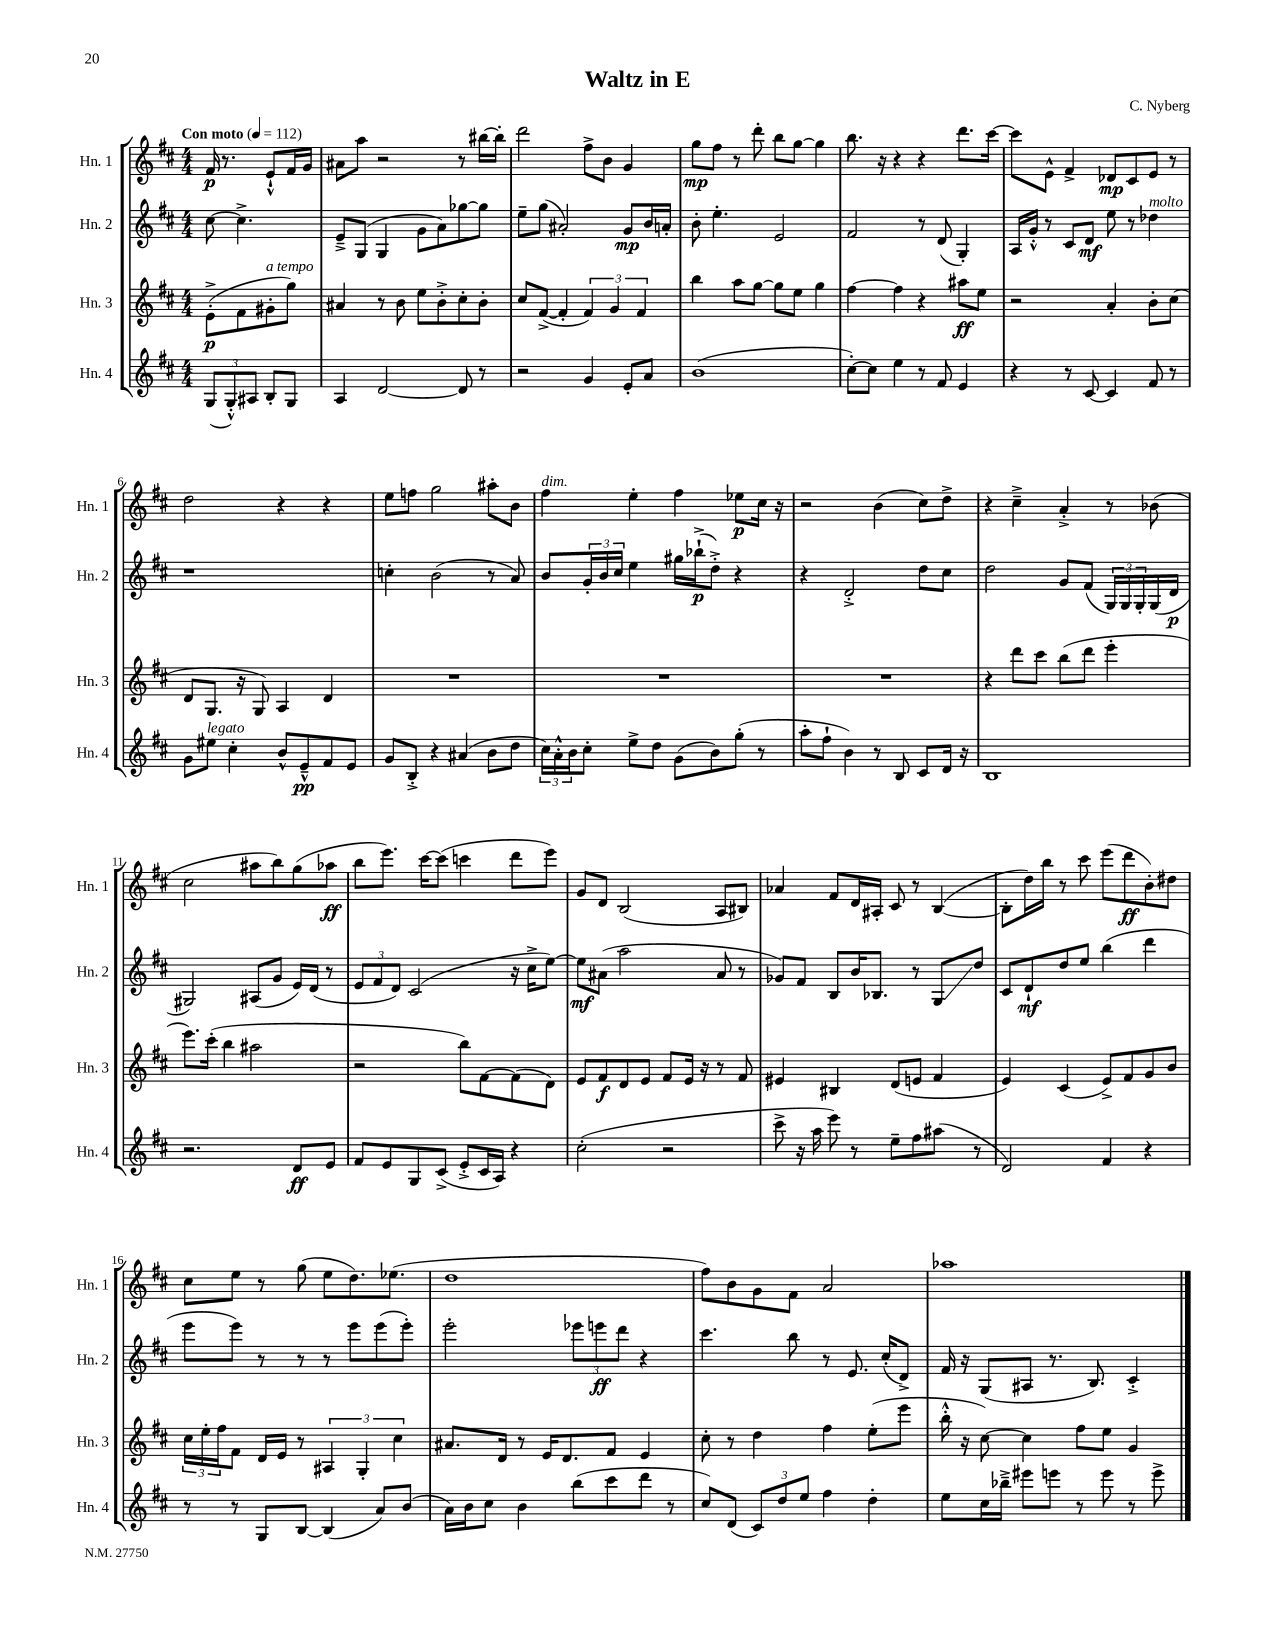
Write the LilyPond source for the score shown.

\header { title = "Waltz in E" composer = "C. Nyberg" }
<<
\new StaffGroup <<
\new Staff = "s0" \with { instrumentName = "Hn. 1" shortInstrumentName = "Hn. 1" } {
    \clef treble \key d \major \numericTimeSignature \time 4/4 \partial 2 \tempo "Con moto" 4 = 112
    fis'16\p r8. e'8-!-^ fis'16 g'16 |
    ais'8 a''8 r2 r8 bis''16~ bis''16-. |
    d'''2 fis''8-> b'8 g'4 |
    g''8\mp fis''8 r8 d'''8-. b''8 g''8~ g''4 |
    b''8. r16 r4 r4 d'''8. cis'''16~ |
    cis'''8 e'8-^ fis'4-> des'8\mp cis'8 e'8 r8 |
    d''2 r4 r4 |
    e''8 f''8 g''2 ais''8-. b'8 |
    fis''4^\markup { \italic "dim." } e''4-. fis''4 ees''8\p cis''16 r16 |
    r2 b'4( cis''8) d''8-> |
    r4 cis''4---> a'4-.-> r8 bes'8( |
    cis''2 ais''8 b''8) g''8( aes''8\ff |
    b''8 e'''8.) cis'''16~ cis'''8( c'''4 d'''8 e'''8) |
    g'8 d'8 b2( a8 bis8) |
    aes'4 fis'8 d'16 ais16-. cis'8 r8 b4~( |
    b8-. d''16) b''16 r8 cis'''8 e'''8( d'''8\ff b'8-.) dis''8 |
    cis''8 e''8 r8 g''8( e''8 d''8.) ees''8.( |
    d''1 |
    fis''8) b'8 g'8 fis'8 a'2 |
    aes''1 \bar "|." |
}
\new Staff = "s1" \with { instrumentName = "Hn. 2" shortInstrumentName = "Hn. 2" } {
    \clef treble \key d \major \numericTimeSignature \time 4/4 \partial 2
    cis''8~ cis''4.-> |
    e'8---> g8( g4 g'8 a'8) ges''8~ ges''8 |
    e''8-- g''8( ais'2-.) g'8\mp b'16 a'16-. |
    b'8-. e''4.-. e'2 |
    fis'2 r8 d'8( g4-.) |
    a16 g'16-.-^ r8 cis'8 d'8\mf e''8 r8 des''4^\markup { \italic "molto" } |
    r1 |
    c''4-. b'2( r8 a'8) |
    b'8 \tuplet 3/2 { g'16-. b'16 cis''16 } e''4 gis''16 bes''16-!->\p( d''8-.->) r4 |
    r4 d'2-.-> d''8 cis''8 |
    d''2 g'8 fis'8( \tuplet 3/2 { g16) g16 g16-. } g16( d'16\p |
    gis2) ais8( g'8 e'16) d'16( r8 |
    \tuplet 3/2 { e'8 fis'8 d'8) } cis'2( r16 cis''16-> e''8~) |
    e''8\mf ais'8( a''2 ais'8 r8 |
    ges'8) fis'8 b8 b'16 bes8. r8 g8\glissando d''8 |
    cis'8 d'8-!\mf d''8 e''8 b''4( d'''4 |
    e'''8 e'''8) r8 r8 r8 e'''8 e'''8( e'''8-.) |
    e'''2-. \tuplet 3/2 { ees'''8 e'''8\ff d'''8 } r4 |
    cis'''4. b''8 r8 e'8. cis''16-.( d'8->) |
    fis'16 r16 g8( ais8 r8. b8.) cis'4-.-> \bar "|." |
}
\new Staff = "s2" \with { instrumentName = "Hn. 3" shortInstrumentName = "Hn. 3" } {
    \clef treble \key d \major \numericTimeSignature \time 4/4 \partial 2
    e'8-.->\p( fis'8 gis'8-.^\markup { \italic "a tempo" } g''8) |
    ais'4 r8 b'8 e''8 b'8-.-> cis''8-. b'8-. |
    cis''8 fis'8~->( fis'4-. \tuplet 3/2 { fis'4) g'4 fis'4 } |
    b''4 a''8 g''8~ g''8 e''8 g''4 |
    fis''4~ fis''4 r4 ais''8\ff e''8 |
    r2 a'4-. b'8-. cis''8( |
    d'8 g8. r16 g8) a4 d'4 |
    R1 |
    R1 |
    R1 |
    r4 d'''8 cis'''8 b''8( d'''8 e'''4-. |
    e'''8.) cis'''16-.( b''4 ais''2 |
    r2 b''8) fis'8~ fis'8( d'8) |
    e'8 fis'8\f d'8 e'8 fis'8 e'16 r16 r8 fis'8 |
    eis'4 bis4 d'8( e'8 fis'4 |
    e'4) cis'4( e'8->) fis'8 g'8 b'8 |
    \tuplet 3/2 { cis''16 e''16-. fis''16 } fis'8 d'16 e'16 r8 \tuplet 3/2 { ais4 g4-. cis''4 } |
    ais'8. d'16 r8 e'16 d'8. fis'8 e'4 |
    cis''8-. r8 d''4 fis''4 e''8-.( e'''8 |
    b''16-.-^ r16 cis''8~) cis''4 fis''8 e''8 g'4 \bar "|." |
}
\new Staff = "s3" \with { instrumentName = "Hn. 4" shortInstrumentName = "Hn. 4" } {
    \clef treble \key d \major \numericTimeSignature \time 4/4 \partial 2
    \tuplet 3/2 { g8( g8-.-^) ais8 } b8-. g8 |
    a4 d'2~ d'8 r8 |
    r2 g'4 e'8-. a'8 |
    b'1( |
    cis''8~-.) cis''8 e''4 r8 fis'8 e'4 |
    r4 r8 cis'8~ cis'4 fis'8 r8 |
    g'8 eis''8^\markup { \italic "legato" } cis''4-. b'8-^ e'8---^\pp fis'8 e'8 |
    g'8 b8-.-> r4 ais'4( b'8 d''8 |
    \tuplet 3/2 { cis''16) a'16-.-^ b'16 } cis''8-. e''8-> d''8 g'8( b'8) g''8-.( r8 |
    a''8-. fis''8-! b'4) r8 b8 cis'8 d'16 r16 |
    b1 |
    r2. d'8\ff e'8 |
    fis'8 e'8 g8 cis'8->( e'8-.-> cis'16 a16) r4 |
    cis''2-.( r2 |
    cis'''8-> r16 a''16 e'''8) r8 e''8-- fis''8 ais''8( r8 |
    d'2) fis'4 r4 |
    r8 r8 g8 b8~ b4( a'8) b'8( |
    a'16) b'16 cis''8 b'4 b''8( cis'''8 d'''8 r8 |
    cis''8) d'8( \tuplet 3/2 { cis'8) d''8 e''8 } fis''4 d''4-. |
    e''8 cis''16 bes''16---> eis'''8 e'''8 r8 e'''8 r8 e'''8-> \bar "|." |
}
>>
>>
